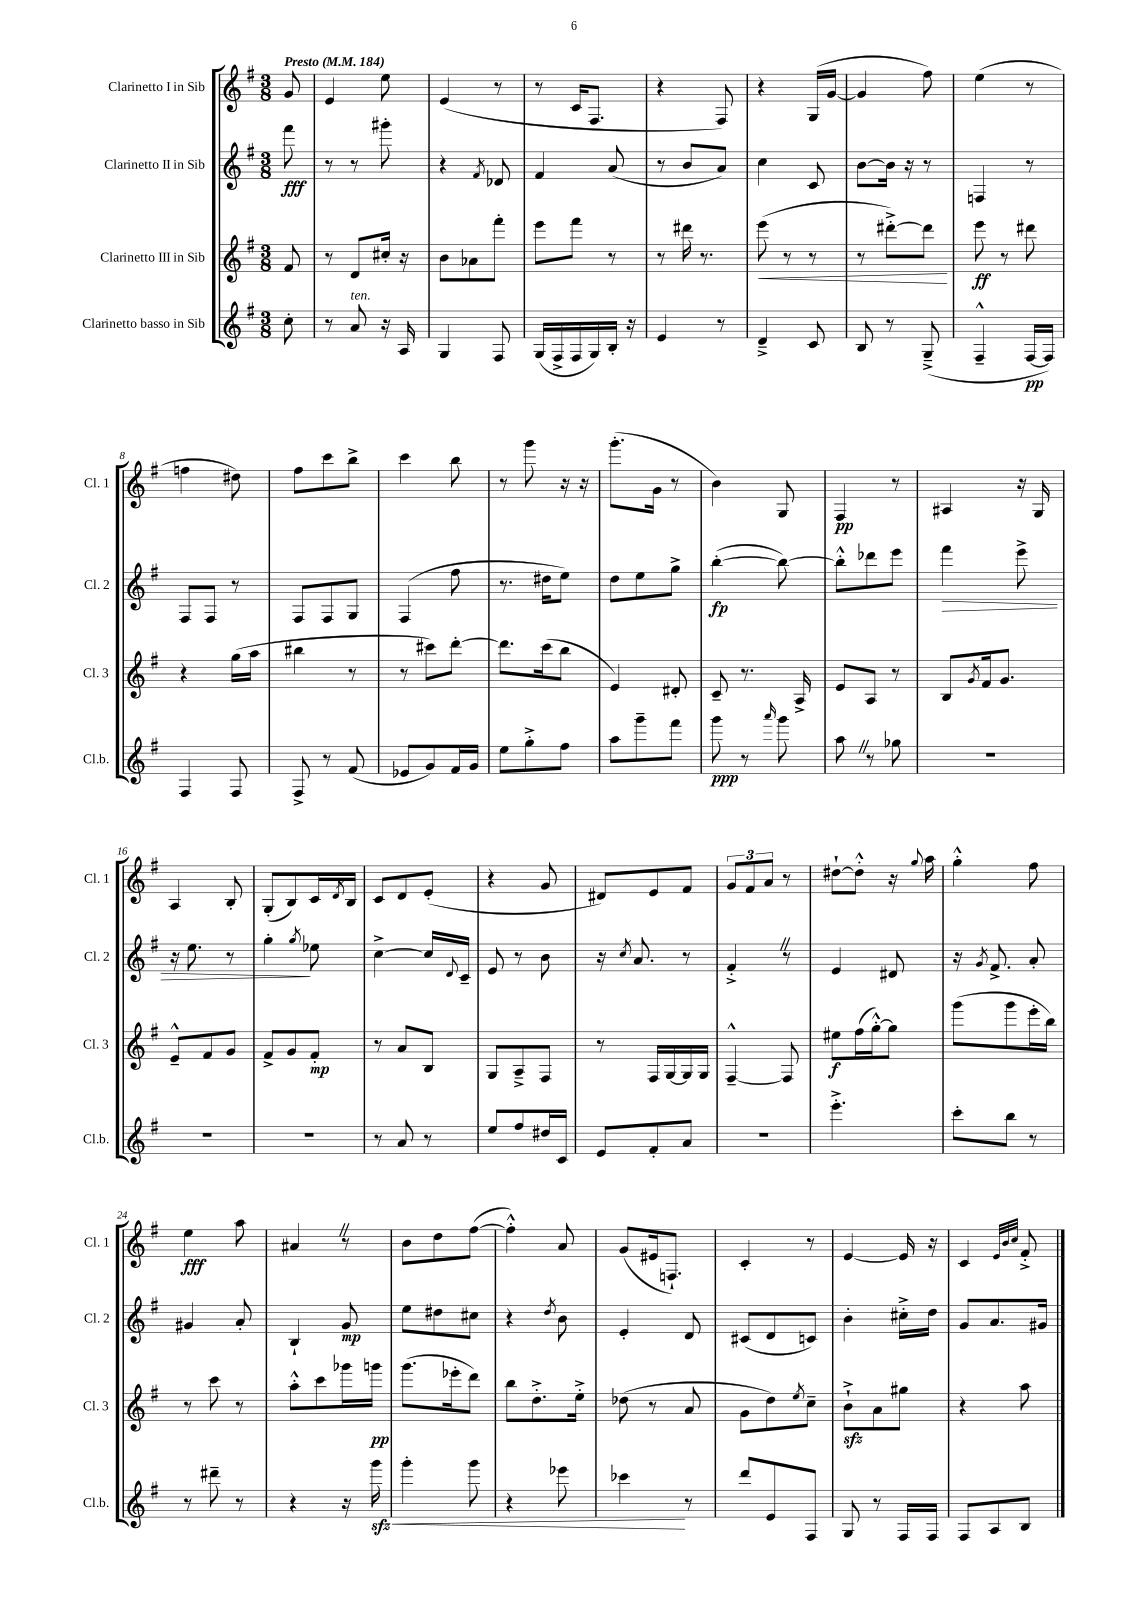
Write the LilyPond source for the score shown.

<<
\new StaffGroup <<
\new Staff = "s0" \with { instrumentName = "Clarinetto I in Sib" shortInstrumentName = "Cl. 1" } {
    \clef treble \key g \major \numericTimeSignature \time 3/8 \partial 8 \tempo "Presto" 4 = 184
    g'8 |
    e'4 e''8 |
    e'4( r8 |
    r8 c'16 fis8. |
    r4 fis8) |
    r4 g16( g'16~ |
    g'4 fis''8) |
    e''4( r8 |
    f''4 dis''8) |
    fis''8 c'''8 b''8-> |
    c'''4 b''8 |
    r8 g'''8 r16 r16 |
    g'''8.-.( g'16 r8 |
    b'4) g8 |
    fis4\pp r8 |
    ais4 r16 g16 |
    a4 b8-. |
    g8-.( b8) c'16 \acciaccatura { d'8 } b16 |
    c'8 d'8 e'8-.( |
    r4 g'8 |
    dis'8) e'8 fis'8 |
    \tuplet 3/2 { g'8 fis'8 a'8 } r8 |
    dis''8~-! dis''8-.-^ r16 \appoggiatura { g''8 } a''16 |
    g''4-.-^ fis''8 |
    e''4\fff a''8 |
    ais'4 \once \override BreathingSign.text = \markup { \musicglyph "scripts.caesura.straight" } \breathe r8 |
    b'8 d''8 fis''8~( |
    fis''4-.-^) a'8 |
    g'8( eis'16 f8.-!) |
    c'4-. r8 |
    e'4~ e'16 r16 |
    c'4 \grace { e'32 b'32 c''32 } fis'8-.-> \bar "|." |
}
\new Staff = "s1" \with { instrumentName = "Clarinetto II in Sib" shortInstrumentName = "Cl. 2" } {
    \clef treble \key g \major \numericTimeSignature \time 3/8 \partial 8
    fis'''8\fff |
    r8 r8 gis'''8-. |
    r4 \acciaccatura { fis'8 } des'8 |
    fis'4 a'8( |
    r8 b'8 a'8) |
    c''4 c'8 |
    b'8~ b'16 r16 r8 |
    f4 r8 |
    fis8 fis8 r8 |
    fis8 fis8 g8 |
    fis4( fis''8 |
    r8. dis''16 e''8) |
    d''8 e''8 g''8-> |
    b''4~-.\fp( b''8~) |
    b''8-.-^ des'''8 e'''8 |
    fis'''4\> e'''8-> |
    r16 e''8. r8 |
    g''4-.\! \acciaccatura { g''8 } ees''8 |
    c''4~-> c''16 \appoggiatura { d'8 } c'16-- |
    e'8 r8 b'8 |
    r16 \acciaccatura { c''8 } a'8. r8 |
    fis'4-.-> \once \override BreathingSign.text = \markup { \musicglyph "scripts.caesura.straight" } \breathe r8 |
    e'4 dis'8 |
    r16 \acciaccatura { g'8 } fis'8.-> a'8-. |
    gis'4 a'8-. |
    b4-! g'8\mp |
    e''8 dis''8 cis''8 |
    r4 \acciaccatura { d''8 } b'8 |
    e'4-. d'8 |
    cis'8( d'8 c'8) |
    b'4-. cis''16-.-> d''16 |
    g'8 a'8. gis'16 \bar "|." |
}
\new Staff = "s2" \with { instrumentName = "Clarinetto III in Sib" shortInstrumentName = "Cl. 3" } {
    \clef treble \key g \major \numericTimeSignature \time 3/8 \partial 8
    fis'8 |
    r8 d'8 cis''16-. r16 |
    b'8 aes'8 fis'''8-. |
    e'''8 fis'''8 r8 |
    r8 dis'''16 r8. |
    e'''8\<( r8 r8 |
    r8 dis'''8~-.->) dis'''8\! |
    e'''8\ff r8 dis'''8 |
    r4 g''16( a''16 |
    bis''4 r8 |
    r8 cis'''8) d'''8~-. |
    d'''8. c'''16( b''8 |
    e'4) dis'8-. |
    c'8-- r8. a16-> |
    e'8 a8 r8 |
    b8 \acciaccatura { g'8 } fis'16 g'8. |
    e'8---^ fis'8 g'8 |
    fis'8-> g'8 fis'8-.\mp |
    r8 a'8 b8 |
    g8 a8---> fis8 |
    r8 fis16 g16~ g16 g16 |
    fis4~---^ fis8 |
    eis''8\f fis''16( g''16~-.-^) g''8 |
    g'''8( g'''8 e'''16-. b''16) |
    r8 c'''8 r8 |
    a''8-.-^ c'''8 ges'''16 g'''16\pp |
    g'''8.( ees'''16-. d'''8) |
    b''8 d''8.-.-> e''16-.-> |
    des''8( r8 a'8 |
    g'8 d''8) \acciaccatura { e''8 } c''8-- |
    b'8-!->\sfz a'8 gis''8 |
    r4 a''8 \bar "|." |
}
\new Staff = "s3" \with { instrumentName = "Clarinetto basso in Sib" shortInstrumentName = "Cl.b." } {
    \clef treble \key g \major \numericTimeSignature \time 3/8 \partial 8
    c''8-. |
    r8 a'8^\markup { \italic "ten." } r16 a16 |
    g4 fis8 |
    g16( fis16-> fis16 g16) b16-. r16 |
    e'4 r8 |
    d'4---> c'8 |
    b8 r8 g8--->( |
    fis4---^ fis16~\pp fis16) |
    fis4 fis8 |
    fis8-> r8 fis'8( |
    ees'8 g'8) fis'16 g'16 |
    e''8 g''8-.-> fis''8 |
    a''8 g'''8-- fis'''8 |
    g'''8\ppp r8 \grace { a'''16 } g'''8 |
    a''8 \once \override BreathingSign.text = \markup { \musicglyph "scripts.caesura.straight" } \breathe r8 ges''8 |
    R4. |
    R4. |
    R4. |
    r8 a'8 r8 |
    e''8 fis''8 dis''16 c'16 |
    e'8 fis'8-. a'8 |
    R4. |
    e'''4.-.-> |
    c'''8-. b''8 r8 |
    r8 dis'''8-- r8 |
    r4 r16 g'''16\sfz\< |
    g'''4-. g'''8 |
    r4 ees'''8 |
    ces'''4\! r8 |
    d'''8 e'8 fis8 |
    g8 r8 fis16 fis16 |
    fis8 a8 b8 \bar "|." |
}
>>
>>
